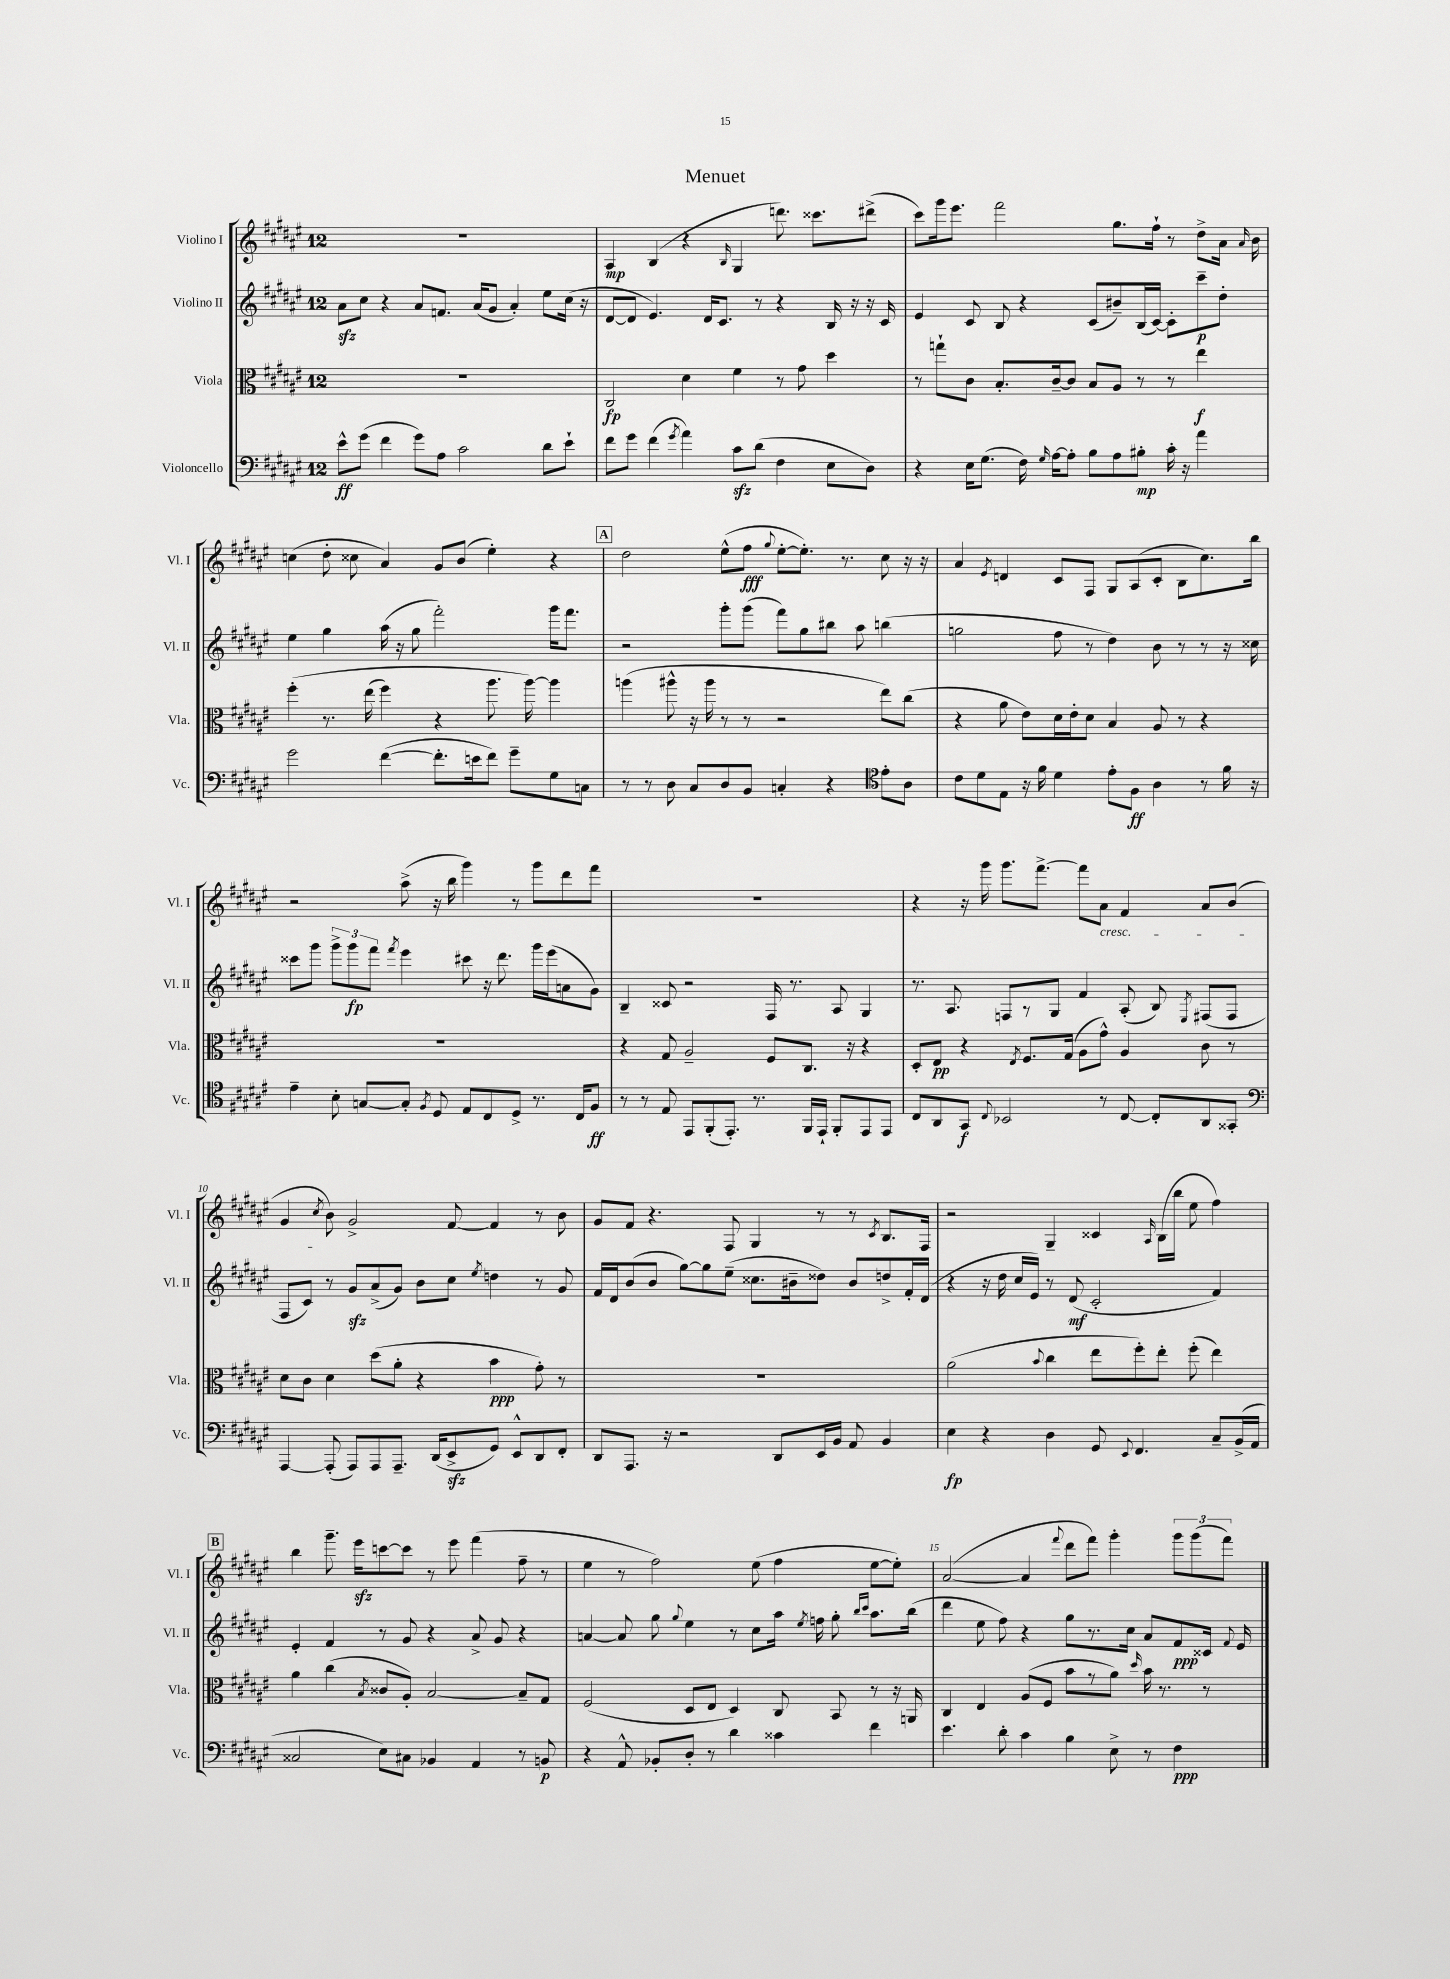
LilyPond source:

\header { title = "Menuet" }
<<
\new StaffGroup <<
\new Staff = "s0" \with { instrumentName = "Violino I" shortInstrumentName = "Vl. I" } {
    \clef treble \key fis \major \once \override Staff.TimeSignature.style = #'single-digit \time 12/8
    \autoBeamOff R1. |
    ais4\mp b4( r4 \grace { b16 } gis4 d'''8.) cisis'''8.[ dis'''8]->( |
    cis'''8[) gis'''16 eis'''8.] fis'''2 gis''8.[ fis''16]-! r8 dis''8[-> ais'16] \grace { ais'16 } b'16 |
    c''4( dis''8-. cisis''8 ais'4) gis'8[ b'8]( eis''4-.) r4 |
    \mark \markup { \box "A" } dis''2 eis''8[-^( fis''8]\fff \appoggiatura { gis''8 } eis''8[~-. eis''8.]-.) r8. cis''8 r16 r16 |
    ais'4 \acciaccatura { eis'8 } d'4 cis'8[ fis8] gis8[ ais8( cis'8]-. b8[ cis''8.) b''16] |
    r2 ais''8->( r16 b''16 gis'''4) r8 gis'''8[ dis'''8 fis'''8] |
    R1. |
    r4 r16 gis'''16 gis'''8.[ fis'''8.]~-> fis'''8[ ais'8]\cresc fis'4 ais'8[ b'8]( |
    gis'4 \acciaccatura { cis''8 } b'8\!) gis'2-> fis'8~ fis'4 r8 b'8 |
    gis'8[ fis'8] r4. fis8 gis4 r8 r8 \acciaccatura { cis'8 } b8.[ fis16] |
    r2 gis4-- cisis'4 \grace { ais16 } b16[( b''16] eis''8 fis''4) |
    \mark \markup { \box "B" } b''4 gis'''8.-- eis'''16[\sfz c'''8~ c'''8] r8 eis'''8 fis'''4( fis''8-- r8 |
    eis''4 r8 fis''2) eis''8( fis''4 eis''8[~ eis''8]-.) |
    ais'2~( ais'4 \appoggiatura { fis'''8 } dis'''8[ fis'''8]) gis'''4-. \tuplet 3/2 { gis'''8[ gis'''8( fis'''8]) } \bar "|." |
}
\new Staff = "s1" \with { instrumentName = "Violino II" shortInstrumentName = "Vl. II" } {
    \clef treble \key fis \major \once \override Staff.TimeSignature.style = #'single-digit \time 12/8
    \autoBeamOff ais'8[\sfz cis''8] r4 ais'8[ f'8.] ais'16[( gis'8] ais'4-.) eis''8[ cis''16]( r16 |
    dis'8[~ dis'8] eis'4.) dis'16[ cis'8.] r8 r4 b16 r16 r16 cis'16 |
    eis'4 cis'8 b8 r4 cis'8[( bis'8--) b16( cis'16]~) cis'8[-. cis'''8--\p dis''8]-. |
    eis''4 gis''4 ais''16( r16 gis''8 fis'''2-.) gis'''16[ fis'''8.] |
    \mark \markup { \box "A" } r2 gis'''8[-. gis'''8]( fis'''8[) gis''8 bis''8] ais''8 b''4( |
    g''2 fis''8 r8 dis''4) b'8 r8 r8 r16 cisis''16 |
    cisis'''8[ gis'''8] \tuplet 3/2 { gis'''8[-> gis'''8\fp fis'''8] } \acciaccatura { fis'''8 } eis'''4 cis'''8 r16 dis'''8. gis'''16[ eis'''16( a'8 gis'8]) |
    b4-- cisis'8 r2 fis16 r8. ais8 gis4 |
    r8. ais8. f8[ r8 gis8] fis'4 ais8-.( b8) \acciaccatura { eis8 } fis8[( fis8] |
    fis8[ cis'8]) r8 gis'8[\sfz ais'8->( gis'8]) b'8[ cis''8] \acciaccatura { eis''8 } d''4 r8 gis'8 |
    fis'16[ dis'16 b'8( b'8] gis''8[~) gis''8 eis''8]--( cisis''8.[ bis'16-- disis''8]) bis'8[ d''8-> fis'16-. dis'16]( |
    r4 r16 dis''16 cis''16[ eis'16]) r8 dis'8\mf( cis'2-. fis'4) |
    \mark \markup { \box "B" } eis'4-. fis'4 r8 gis'8 r4 ais'8-> gis'8 r4 |
    a'4~ a'8 gis''8 \appoggiatura { gis''8 } eis''4 r8 cis''8[ ais''16] \acciaccatura { eis''8 } f''16 gis''8-. \grace { b''16[ cis'''16] } ais''8.[ b''16]( |
    dis'''4 eis''8 fis''8) r4 gis''8[ r8. cis''16] ais'8[ fis'8\ppp cisis'16] \appoggiatura { fis'8 } eis'16 \bar "|." |
}
\new Staff = "s2" \with { instrumentName = "Viola" shortInstrumentName = "Vla." } {
    \clef alto \key fis \major \once \override Staff.TimeSignature.style = #'single-digit \time 12/8
    \autoBeamOff R1. |
    cis2\fp dis'4 fis'4 r8 gis'8 dis''4 |
    r8 g''8[-! cis'8] b8.[-. cis'16~-- cis'8] b8[ ais8] r8 r8 eis''4\f |
    fis''4-.\( r8. eis''16( fis''4) r4 ais''8. ais''16~\) ais''4 |
    \mark \markup { \box "A" } a''4( ais''8-^ r16 ais''16 r8 r8 r2 eis''8[) cis''8]( |
    r4 ais'8 eis'8[) dis'16 eis'16-. dis'8] b4 ais8 r8 r4 |
    R1. |
    r4 gis8 ais2-- fis8[ cis8.] r16 r4 |
    dis8[-. eis8]\pp r4 \acciaccatura { eis8 } fis8.[ gis16]( ais8[ gis'8]-^) ais4 cis'8 r8 |
    dis'8[ cis'8] dis'4 dis''8[( ais'8]-. r4 b'4\ppp gis'8-.) r8 |
    R1. |
    ais'2( \appoggiatura { b'8 } cis''4 eis''8[ fis''8-.) eis''8]-. fis''8-.( eis''4) |
    \mark \markup { \box "B" } ais'4 cis''4( \acciaccatura { b8 } cisis'8[ ais8]-.) b2~ b8[-- gis8] |
    fis2( dis8[ eis8] dis4) cis8 b,8 r8 r16 a,16 |
    cis4 eis4 ais8[( fis8] b'8[ r8 ais'8]) \grace { dis''16 } b'16 r8. r8 \bar "|." |
}
\new Staff = "s3" \with { instrumentName = "Violoncello" shortInstrumentName = "Vc." } {
    \clef bass \key fis \major \once \override Staff.TimeSignature.style = #'single-digit \time 12/8
    \autoBeamOff eis'8[-^\ff gis'8]( fis'4 gis'8[) ais8] cis'2 dis'8[ eis'8]-! |
    fis'8[ gis'8] fis'4( \acciaccatura { gis'8 } ais'4) cis'8[\sfz dis'8]( fis4 eis8[ dis8]) |
    r4 eis16[ gis8.]( fis16) \grace { gis16 } ais16[~ ais8]-. b8[ ais8 bis8]-.\mp cis'16-. r16 ais'4 |
    gis'2 fis'4~( fis'8.[-. e'16 fis'8]) gis'8[-- gis8 c8] |
    \mark \markup { \box "A" } r8 r8 dis8 cis8[ dis8 b,8] c4-. r4 \clef tenor eis'8[-. ais8] |
    cis'8[ dis'8 eis8] r16 fis'16 dis'4 eis'8[-. fis8]\ff ais4 r8 fis'16 r16 |
    eis'4-- b8-. g8[~ g8]-. \acciaccatura { fis8 } dis8 eis8[ cis8 dis8]-> r8. cis16[ fis8]\ff |
    r8 r8 eis8 eis,8[ fis,8-.( eis,8.]-.) r8. fis,16[ eis,16]-! fis,8[-. eis,8 eis,8] |
    cis8[ ais,8 gis,8]\f \appoggiatura { cis8 } bes,2 r8 cis8~ cis8[-. ais,8 gisis,8]-. |
    \clef bass ais,,4~ ais,,8-.( ais,,8[) ais,,8 ais,,8.]-- dis,16[( eis,8->\sfz gis,8]) eis,8[-^ dis,8 fis,8]-. |
    dis,8[ ais,,8.] r16 r2 dis,8[ eis,16 b,16] ais,8 b,4 |
    eis4\fp r4 dis4 gis,8 \appoggiatura { eis,8 } fis,4. cis8[-- b,16->( ais,16] |
    \mark \markup { \box "B" } cisis2 eis8[) cis8] bes,4 ais,4 r8 b,8\p |
    r4 ais,8-^ bes,8[-. dis8]-. r8 dis'4 cisis'4 fis'4 |
    eis'4. dis'8-. cis'4 b4 eis8-> r8 fis4\ppp \bar "|." |
}
>>
>>
\layout { \context { \Score \override BarNumber.break-visibility = ##(#f #t #t) barNumberVisibility = #(every-nth-bar-number-visible 5) } }
